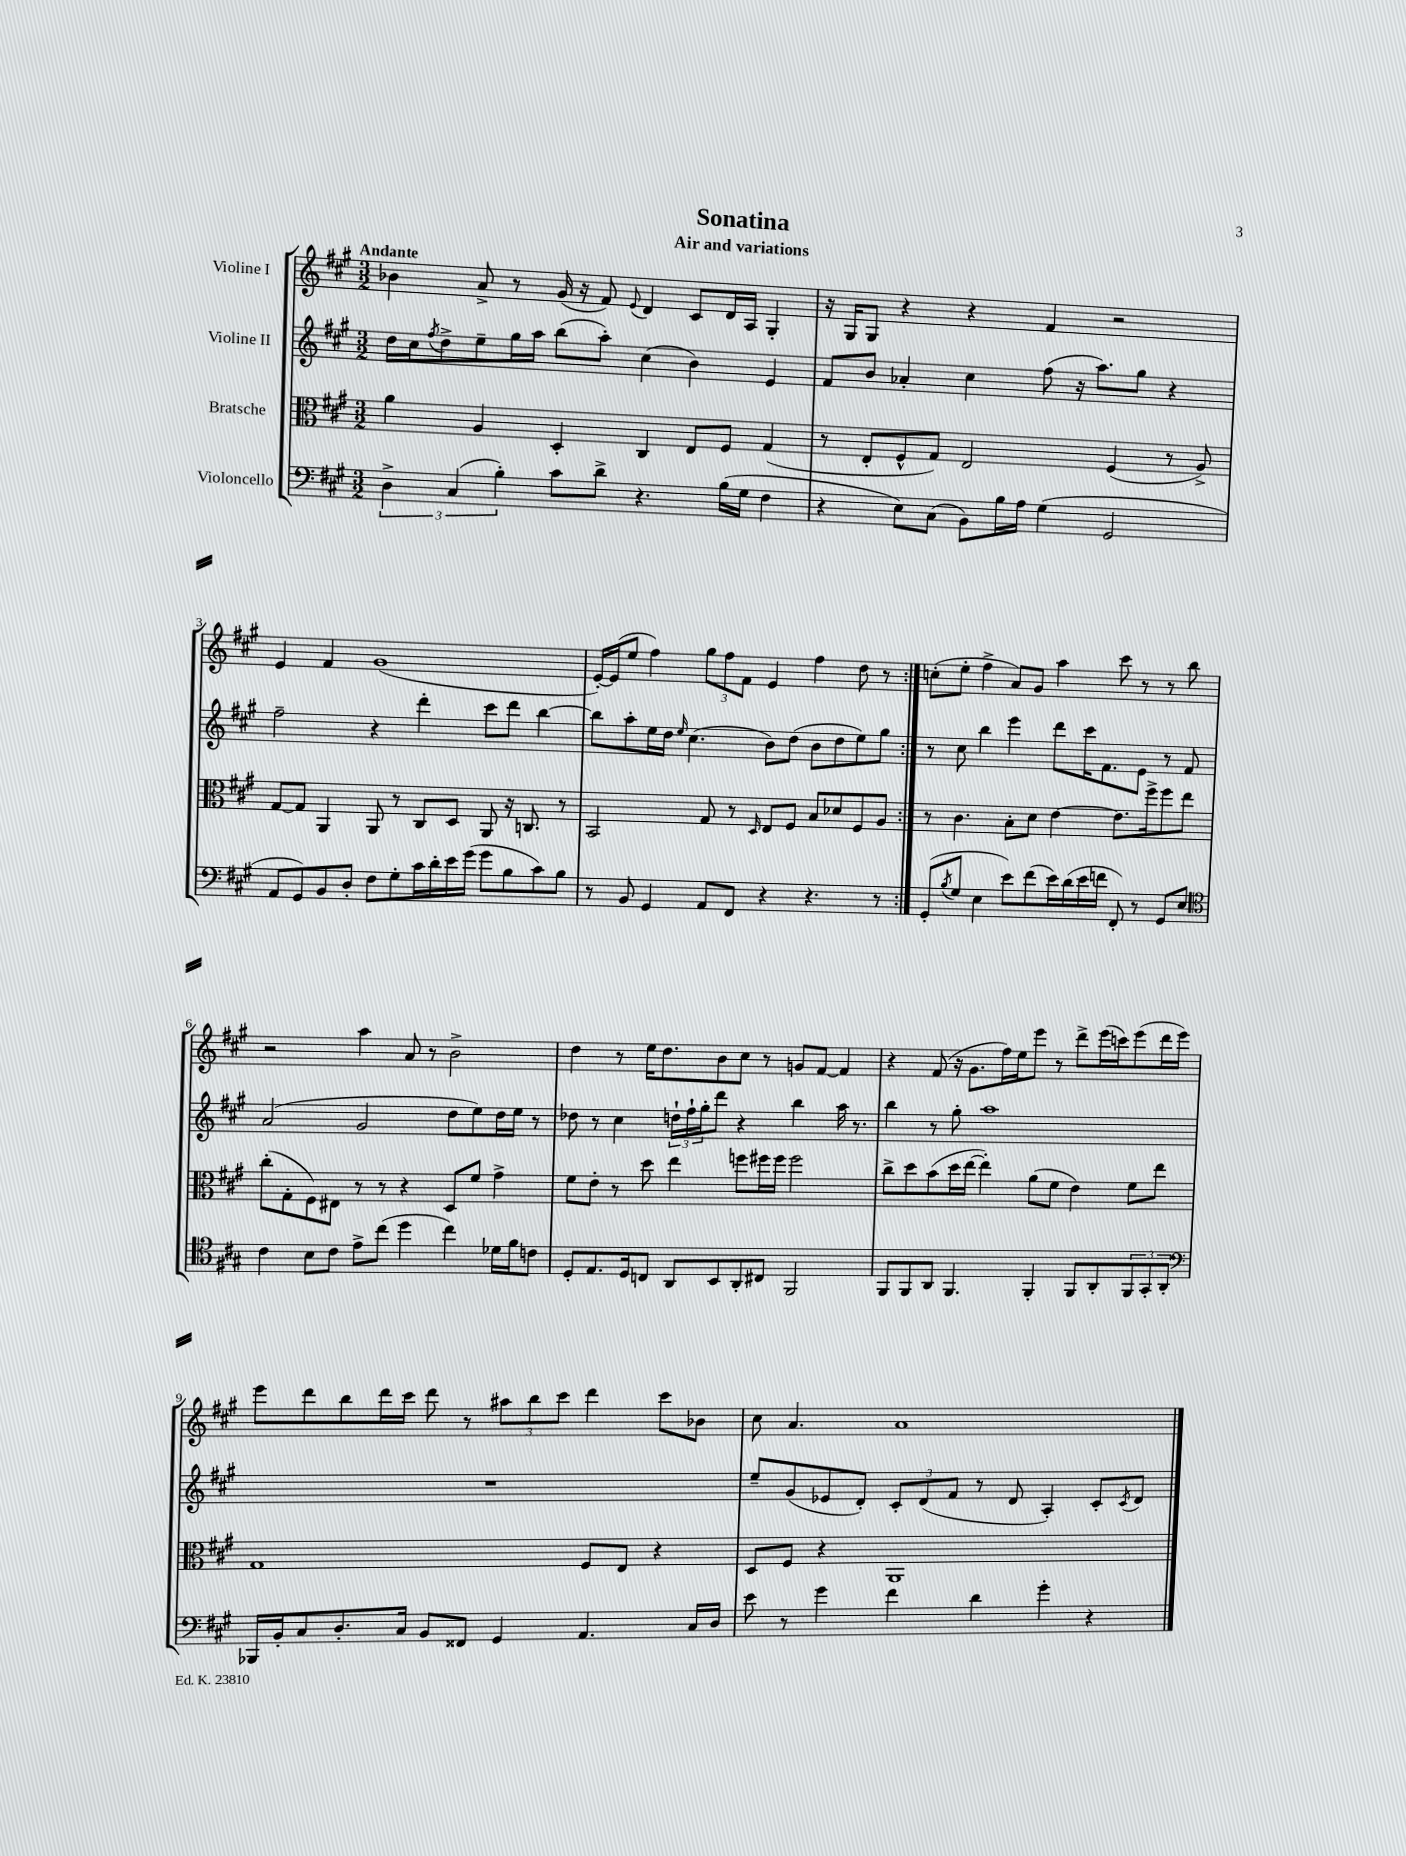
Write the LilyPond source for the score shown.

\header { title = "Sonatina" subtitle = "Air and variations" }
<<
\new StaffGroup <<
\new Staff = "s0" \with { instrumentName = "Violine I" } {
    \clef treble \key a \major \numericTimeSignature \time 3/2 \tempo "Andante"
    \repeat volta 2 { bes'4 a'8-> r8 gis'16( r16 fis'8) \appoggiatura { e'8 } d'4 cis'8 d'16 a16 gis4-. |
    r16 gis16 gis8 r4 r4 fis'4 r2 |
    e'4 fis'4 gis'1( |
    e'16~-.) e'16( e''8 fis''4) \tuplet 3/2 { gis''8 fis''8 fis'8 } e'4 fis''4 d''8 r8 | }
    c''8-.( e''8-. fis''4-> a'8) gis'8 a''4 cis'''8 r8 r8 b''8 |
    r2 a''4 a'8 r8 b'2-> |
    d''4 r8 e''16 d''8. b'8 cis''8 r8 g'8 fis'8~ fis'4 |
    r4 fis'8( r16 gis'8. fis''16) e''16 e'''8 r8 d'''8-> e'''16( c'''16) e'''8( d'''16 e'''16) |
    e'''8 d'''8 b''8 d'''16 cis'''16 d'''8 r8 \tuplet 3/2 { ais''8 b''8 cis'''8 } d'''4 cis'''8 bes'8 |
    cis''8 a'4. a'1 \bar "|." |
}
\new Staff = "s1" \with { instrumentName = "Violine II" } {
    \clef treble \key a \major \numericTimeSignature \time 3/2
    \repeat volta 2 { d''16 cis''16 \acciaccatura { fis''8 } d''8-> e''8-- gis''16 a''16 b''8( a''8-.) cis''4( b'4) e'4 |
    fis'8 b'8 aes'4-. cis''4 fis''8( r16 a''8.) gis''8 r4 |
    fis''2-- r4 d'''4-. cis'''8 d'''8 b''4~ |
    b''8 a''8-. e''16 d''16 \grace { e''16 } cis''4.( b'8) d''8( b'8 d''8 e''8) gis''8 | }
    r8 cis''8 b''4 e'''4 d'''8 cis'''16 fis'8. e'8 r8 fis'8 |
    a'2( gis'2 d''8 e''8) d''16 e''16 r8 |
    des''8 r8 cis''4 \tuplet 3/2 { d''16-! fis''16-! gis''16-. } d'''8 r4 b''4 a''16 r8. |
    b''4 r8 gis''8-. a''1 |
    R1. |
    e''8-- gis'8( ees'8 d'8-.) \tuplet 3/2 { cis'8-. d'8( fis'8 } r8 d'8 a4-.) cis'8-. \acciaccatura { cis'8 } d'8 \bar "|." |
}
\new Staff = "s2" \with { instrumentName = "Bratsche" } {
    \clef alto \key a \major \numericTimeSignature \time 3/2
    \repeat volta 2 { a'4 a4 d4-. cis4 e8 fis8 gis4( |
    r8 e8-. fis8-^ gis8) e2 fis4( r8 a8->) |
    gis8~ gis8 a,4 a,8 r8 cis8 d8 a,8 r16 c8. r8 |
    b,2 gis8 r8 \grace { d16 } e8 fis8 b8 des'8 fis8 a8 | }
    r8 cis'4. b8-. d'8 e'4~ e'8. fis''16-> fis''8 e''8 |
    cis''8-.( gis8-. fis8) eis8 r8 r8 r4 d8 fis'8 gis'4-> |
    fis'8 e'8-. r8 d''8 e''4 f''8 fis''16 fis''16 fis''2 |
    cis''8-> d''8 b'8( d''16 e''16~ e''4-.) a'8( fis'8 e'4) fis'8 e''8 |
    gis1 fis8 e8 r4 |
    d8 fis8 r4 a,1 \bar "|." |
}
\new Staff = "s3" \with { instrumentName = "Violoncello" } {
    \clef bass \key a \major \numericTimeSignature \time 3/2
    \repeat volta 2 { \tuplet 3/2 { d4-> cis4( b4-.) } cis'8 d'8-> r4. b16( gis16 fis4 |
    r4 e8) cis8( b,8) b16 a16 gis4( gis,2 |
    a,8 gis,8) b,8 d8-. fis8 gis8-. cis'16 d'16-. e'16 gis'16( gis'8 b8 cis'8) b8 |
    r8 b,8 gis,4 a,8 fis,8 r4 r4. r8 | }
    gis,8-.( \acciaccatura { b8 } gis8 e4 e'8) fis'8( e'16) d'16( e'16 f'16 fis,8-.) r8 gis,8 e8 |
    \clef tenor cis'4 b8 cis'8 e'8-> cis''8( d''4 cis''4) des'16 fis'16 c'8 |
    d8-. e8. d16 c8 a,8 b,8 a,8-. cis8 fis,2 |
    fis,8 fis,8 a,8 fis,4. fis,4-. fis,8 a,8-. \tuplet 3/2 { fis,8 gis,8-. a,8-. } |
    \clef bass bes,,16 b,16-. cis8 d8.-. cis16 b,8 fisis,8 gis,4 a,4. cis16 d16 |
    e'8 r8 gis'4 fis'4 d'4 gis'4-. r4 \bar "|." |
}
>>
>>
